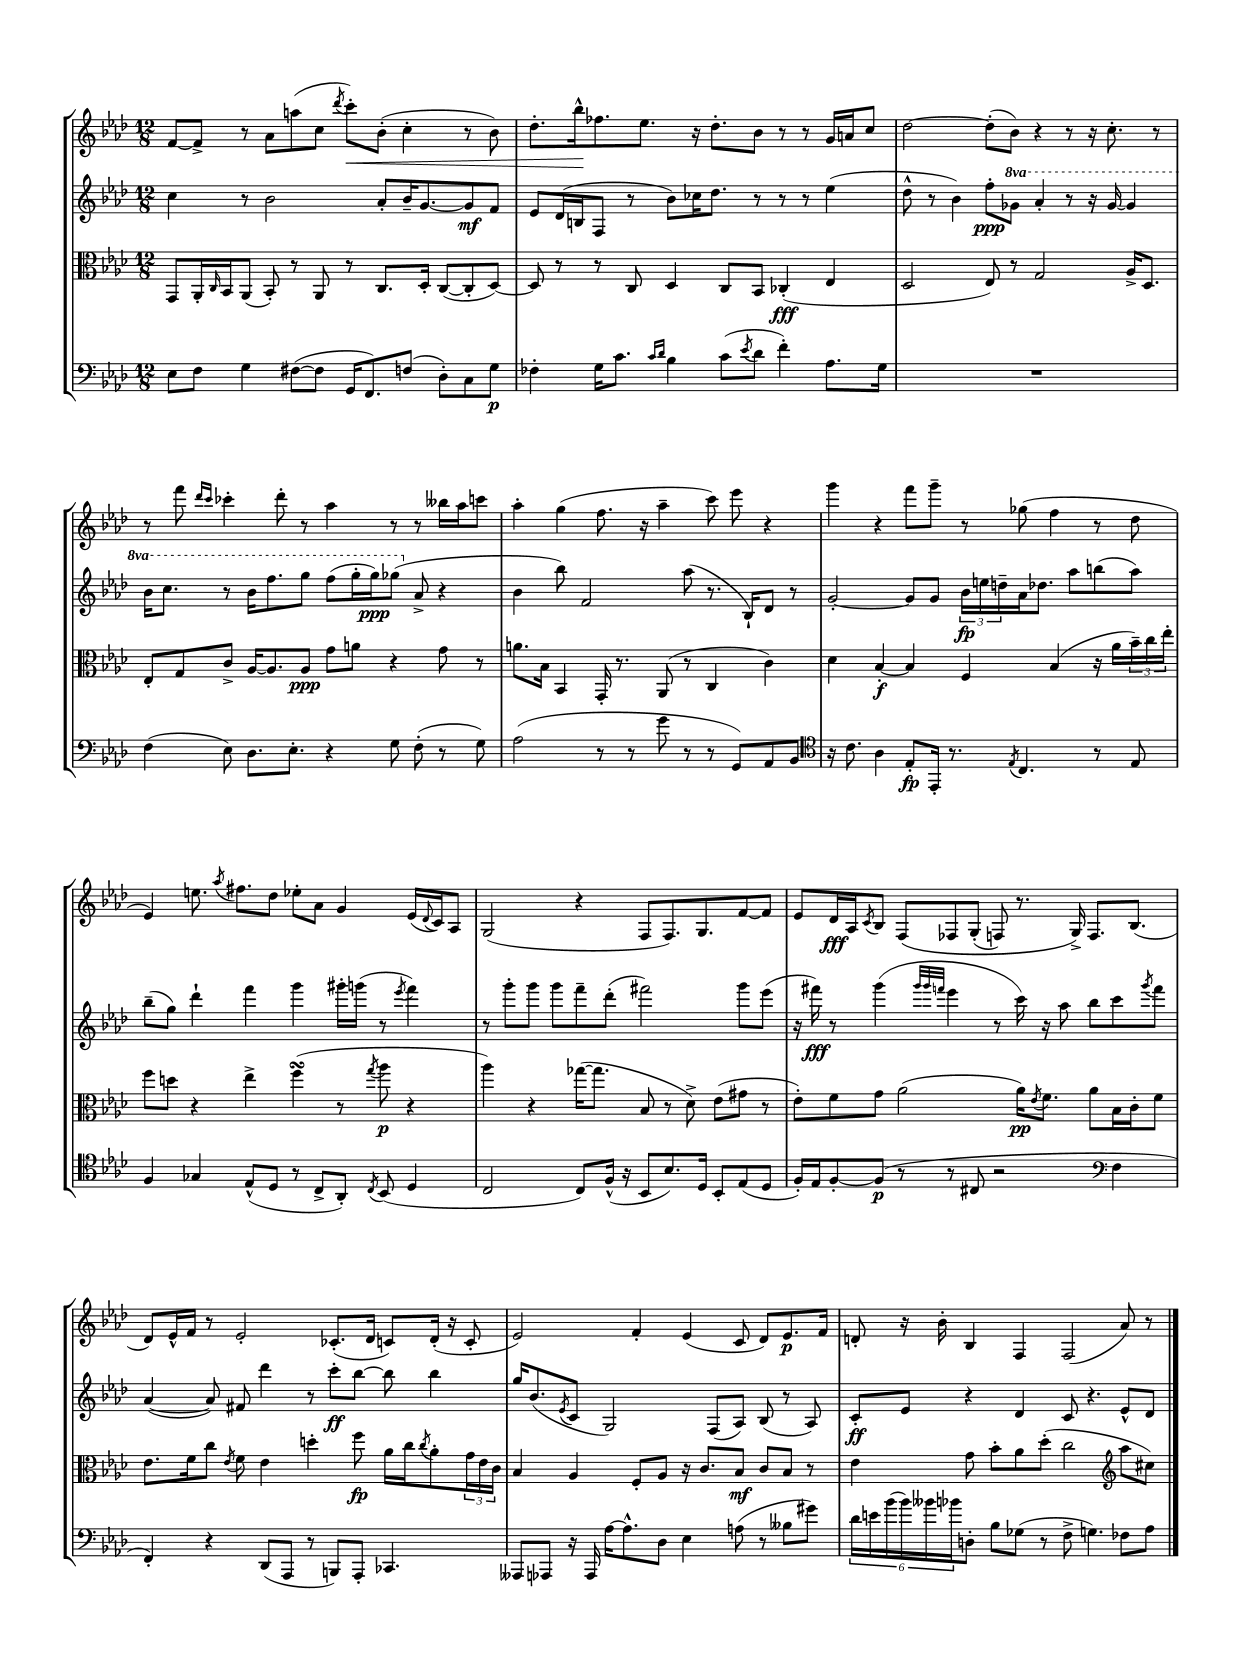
<<
\new StaffGroup <<
\new Staff = "s0" {
    \clef treble \key aes \major \numericTimeSignature \time 12/8
    f'8~ f'8-> r8 aes'8 a''8( c''8 \acciaccatura { des'''8 } c'''8-.\<) bes'8-.( c''4-. r8 bes'8) |
    des''8.-. bes''16-^\! fes''8. ees''8. r16 des''8.-. bes'8 r8 r8 g'16 a'16 c''8 |
    des''2~ des''8-.( bes'8) r4 r8 r16 c''8.-. r8 |
    r8 f'''8 \grace { des'''16 c'''16 } ces'''4-. des'''8-. r8 aes''4 r8 r8 beses''16 aes''16 c'''8 |
    aes''4-. g''4( f''8. r16 aes''4-- c'''8) ees'''8 r4 |
    g'''4 r4 f'''8 g'''8-- r8 ges''8( f''4 r8 des''8 |
    ees'4) e''8. \acciaccatura { aes''8 } fis''8. des''8 ees''8-. aes'8 g'4 ees'16( \appoggiatura { des'8 } c'16) aes8 |
    g2( r4 f8 f8.) g8. f'8~ f'8 |
    ees'8 des'16\fff aes16 \acciaccatura { c'8 } bes8 f8\( fes8 g8-.( f8) r8. g16->\) f8. bes8.( |
    des'8) ees'16-^ f'16 r8 ees'2-. ces'8.-.( des'16 c'8) des'16-.( r16 c'8-. |
    ees'2) f'4-. ees'4( c'8 des'8) ees'8.\p f'16 |
    d'8-. r16 bes'16-. bes4 f4 f2( aes'8) r8 \bar "|." |
}
\new Staff = "s1" {
    \clef treble \key aes \major \numericTimeSignature \time 12/8 \set Staff.ottavationMarkups = #ottavation-simple-ordinals
    c''4 r8 bes'2 aes'8-. bes'16-- g'8.~ g'8\mf f'8 |
    ees'8 des'16( b16 f8 r8 bes'8) ces''16 des''8. r8 r8 r8 ees''4( |
    des''8-^ r8 bes'4) f''8-.\ppp \ottava #1 ges''8 aes''4-. r8 r16 ges''16~ ges''4 |
    bes''16 c'''8. r8 bes''16 f'''8. g'''8 f'''8( g'''16-. g'''16\ppp) ges'''8( \ottava #0 aes'8-> r4 |
    bes'4 bes''8) f'2 aes''8( r8. bes16-!) des'8 r8 |
    g'2~-. g'8 g'8 \tuplet 3/2 { bes'16\fp e''16 d''16-- } aes'16 des''8. aes''8 b''8( aes''8) |
    bes''8--( g''8) des'''4-! f'''4 g'''4 gis'''16-. g'''16( r8 \acciaccatura { ees'''8 } f'''4) |
    r8 g'''8-. g'''8 g'''8 f'''8-- des'''8-.( fis'''2) g'''8 ees'''8( |
    r16 fis'''16\fff) r8 g'''4( \grace { g'''32 g'''32 f'''32 } ees'''4 r8 c'''16) r16 aes''8 bes''8 c'''8 \acciaccatura { g'''8 } f'''8 |
    aes'4~( aes'8) fis'8 des'''4 r8 c'''8-.\ff bes''8~ bes''8 bes''4 |
    g''16 bes'8.( \acciaccatura { ees'8 } c'8 g2) f8( aes8) bes8( r8 aes8) |
    c'8-.\ff ees'8 r4 des'4 c'8 r4. ees'8-^ des'8 \bar "|." |
}
\new Staff = "s2" {
    \clef alto \key aes \major \numericTimeSignature \time 12/8
    g,8 aes,16-. \grace { c16 } bes,16 aes,8( bes,8-.) r8 aes,8 r8 c8. des16-. c8~( c8-. des8~) |
    des8 r8 r8 c8 des4 c8 bes,8 ces4-.\fff( ees4 |
    des2 ees8) r8 g2 aes16-> des8. |
    ees8-. g8 c'8-> aes16~ aes8. aes8\ppp g'8 a'8 r4 g'8 r8 |
    a'8. bes16 bes,4 g,16-. r8. aes,8( r8 c4 c'4) |
    des'4 bes4~-.\f bes4 f4 bes4( r16 aes'16 \tuplet 3/2 { bes'16--) c''16 ees''16-. } |
    f''8 d''8 r4 ees''4-> f''4\turn( r8 \acciaccatura { g''8 } aes''8\p r4 |
    aes''4) r4 ges''16~( ges''8. bes8 r8 des'8->) ees'8( gis'8 r8 |
    ees'8-.) f'8 g'8 aes'2( aes'16\pp) \acciaccatura { ees'8 } f'8. aes'8 bes16 c'16-. f'8 |
    ees'8. f'16 c''8 \acciaccatura { ees'8 } f'8 ees'4 d''4-. f''8\fp aes'16 c''16 \acciaccatura { c''8 } aes'8-. \tuplet 3/2 { g'16 ees'16 c'16 } |
    bes4 aes4 f8-. aes8 r16 c'8. bes8\mf c'8 bes8 r8 |
    ees'4 g'8 bes'8-. aes'8 des''8-.( c''2 \clef treble aes''8 cis''8) \bar "|." |
}
\new Staff = "s3" {
    \clef bass \key aes \major \numericTimeSignature \time 12/8
    ees8 f8 g4 fis8~( fis8 g,16 f,8.) f8( des8-.) c8 g8\p |
    fes4-. g16 c'8. \grace { c'16 des'16 } bes4 c'8( \acciaccatura { ees'8 } des'8 f'4-.) aes8. g16 |
    R1. |
    f4( ees8) des8. ees8.-. r4 g8 f8-.( r8 g8) |
    aes2( r8 r8 g'8 r8 r8 g,8) aes,8 bes,8 |
    \clef tenor r16 c'8. aes4 ees8-.\fp ees,16-. r8. \acciaccatura { ees8 } c4. r8 ees8 |
    f4 ges4 ees8-^( des8 r8 c8-> aes,8-.) \acciaccatura { c8 } bes,8( des4 |
    c2 c8) f16-^( r16 bes,8 bes8.) des16 bes,8-. ees8( des8 |
    f16-.) ees16 f8~-. f8\p( r8 r8 cis8 r2 \clef bass f4 |
    f,4-.) r4 des,8( aes,,8 r8 b,,8) aes,,8-. ces,4. |
    aeses,,8 aes,,8 r16 aes,,16 aes16~ aes8.-^ des8 ees4 a8( r8 beses8 gis'8) |
    \tuplet 6/4 { des'16 e'16 bes'16( bes'16) beses'16 bes'16 } d8-. bes8 ges8( r8 f8-> g4.) fes8 aes8 \bar "|." |
}
>>
>>
\layout { \context { \Score \remove "Bar_number_engraver" } }
